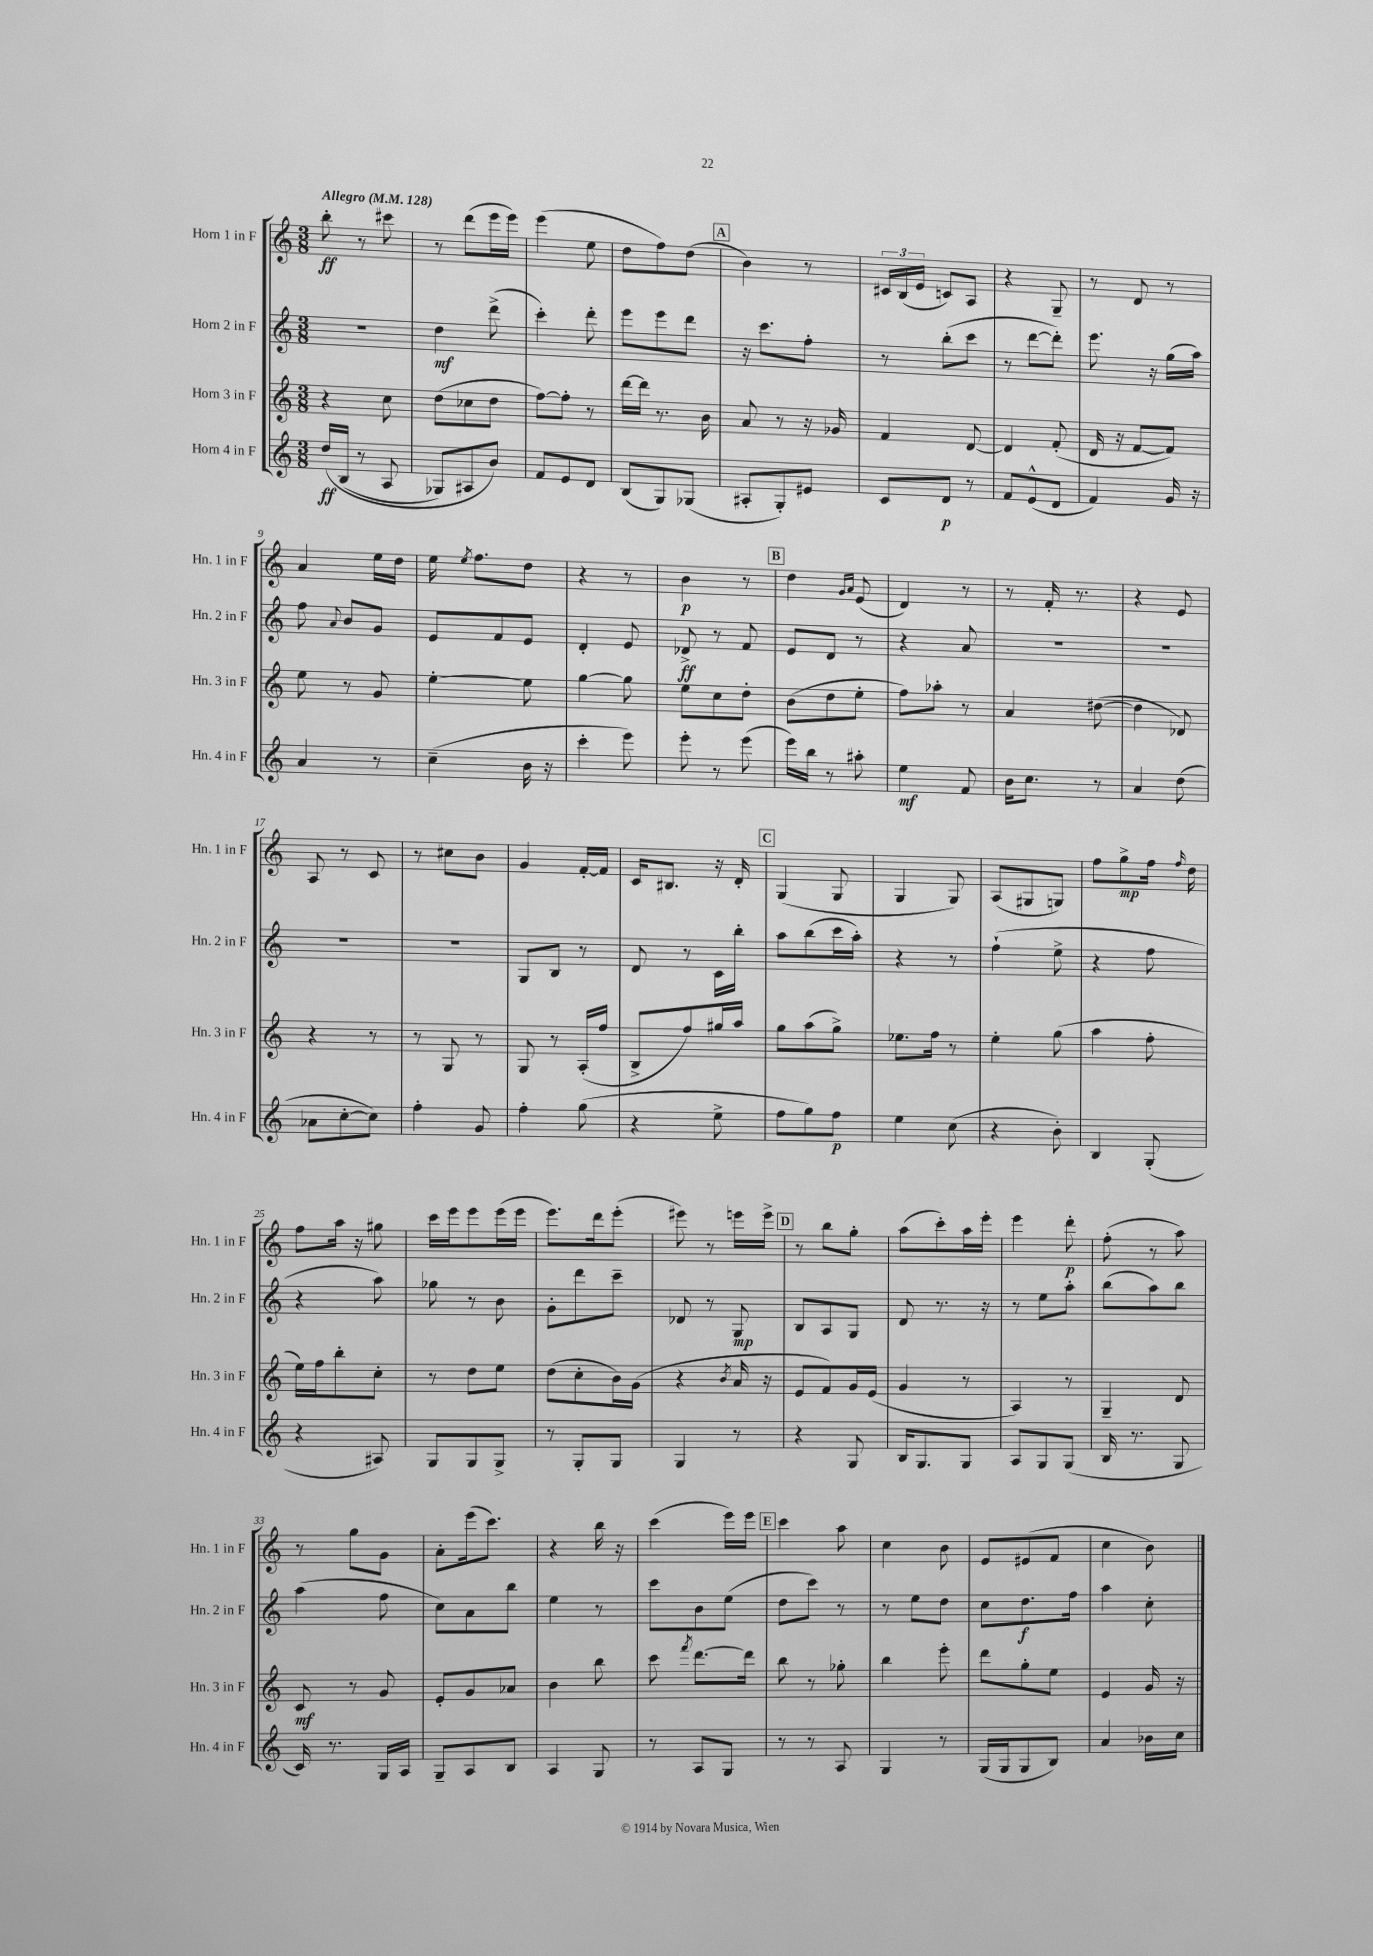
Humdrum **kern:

**kern	**dynam	**kern	**dynam	**kern	**dynam	**kern	**dynam
*part4	*part4	*part3	*part3	*part2	*part2	*part1	*part1
*staff4	*staff4	*staff3	*staff3	*staff2	*staff2	*staff1	*staff1
*I"Horn 4 in F	*	*I"Horn 3 in F	*	*I"Horn 2 in F	*	*I"Horn 1 in F	*
*I'Hn. 4 in F	*	*I'Hn. 3 in F	*	*I'Hn. 2 in F	*	*I'Hn. 1 in F	*
*clefG2	*	*clefG2	*	*clefG2	*	*clefG2	*
*k[]	*	*k[]	*	*k[]	*	*k[]	*
*M3/8	*	*M3/8	*	*M3/8	*	*M3/8	*
*MM128	*	*MM128	*	*MM128	*	*MM128	*
=1	=1	=1	=1	=1	=1	=1	=1
!	!	!	!	!	!	!LO:TX:a:B:t=Allegro	!
(16dd/LL	ff	4r	.	4.r	.	8bb'\	ff
(16B/JJ	.	.	.	.	.	.	.
8r	.	.	.	.	.	8r	.
8A/	.	8cc\	.	.	.	8ccc#X\	.
=2	=2	=2	=2	=2	=2	=2	=2
8G-X/L)	.	(8dd\L	.	4dd\	mf	8r	.
8A#X/	.	8cc-X\	.	.	.	(8ddd\L	.
8b/J)	.	8dd\J	.	(8ddd^\	.	16eee\L	.
.	.	.	.	.	.	16eee\JJ)	.
=3	=3	=3	=3	=3	=3	=3	=3
8f/L	.	[8ff\L)	.	4ccc'\)	.	(4eee\	.
8e/	.	8ff'\J]	.	.	.	.	.
8d/J	.	8r	.	8ddd'\	.	8ee\	.
=4	=4	=4	=4	=4	=4	=4	=4
(8B/L	.	[16ddd\LL	.	8eee\L	.	8dd\L	.
.	.	16ddd\JJ]	.	.	.	.	.
8G/)	.	8.r	.	8eee\	.	8ff\)	.
(8G-X/J	.	.	.	8ddd\J	.	(8dd\J	.
.	.	16b\	.	.	.	.	.
!!LO:REH:place=s1:t=A
=5	=5	=5	=5	=5	=5	=5	=5
8A#X'/L	.	8a/	.	16r	.	4b\)	.
.	.	.	.	8.ccc\L	.	.	.
8G'/)	.	8r	.	.	.	.	.
8e#X/J	.	16r	.	8ff'\J	.	8r	.
.	.	16g-X/	.	.	.	.	.
=6	=6	=6	=6	=6	=6	=6	=6
8c/L	.	4f/	.	8r	.	24c#X/LL	.
.	.	.	.	.	.	(24B/	.
.	.	.	.	.	.	24e/JJ	.
8d/J	p	.	.	(8bb'\L	.	8cn/L)	.
8r	.	[8d/	.	8ccc\J	.	8A/J	.
=7	=7	=7	=7	=7	=7	=7	=7
8f/L	.	4d/]	.	8r	.	4r	.
(8e^^/	.	.	.	[8ddd\L	.	.	.
8d/J	.	(8f'/	.	8ddd'\J])	.	8G~/	.
=8	=8	=8	=8	=8	=8	=8	=8
4f/)	.	16d/	.	8.eee\	.	8r	.
.	.	16r	.	.	.	.	.
.	.	[8f/L	.	.	.	8d/	.
.	.	.	.	16r	.	.	.
16g/	.	8f/J])	.	(16gg\LL	.	8r	.
16r	.	.	.	16aa\JJ)	.	.	.
!!LO:LB:g=z
=9	=9	=9	=9	=9	=9	=9	=9
4a/	.	8ee\	.	8ff\	.	4a/	.
.	.	.	.	8qqa/	.	.	.
.	.	8r	.	8b/L	.	.	.
8r	.	8g/	.	8g/J	.	16ee\LL	.
.	.	.	.	.	.	16dd\JJ	.
=10	=10	=10	=10	=10	=10	=10	=10
(4cc~\	.	[4ee'\	.	8e/L	.	16ee\	.
.	.	.	.	.	.	8qee/	.
.	.	.	.	.	.	8.ff\L	.
.	.	.	.	8f/	.	.	.
16b\	.	8ee\]	.	8e/J	.	8dd\J	.
16r	.	.	.	.	.	.	.
=11	=11	=11	=11	=11	=11	=11	=11
4ccc'\	.	[4gg\	.	4d'/	.	4r	.
8eee\)	.	8gg\]	.	8e/	.	8r	.
=12	=12	=12	=12	=12	=12	=12	=12
8eee'\	.	8ee\L	.	8d-X^/	ff	4b\	p
8r	.	8cc\	.	8r	.	.	.
(8eee\	.	8dd'\J	.	8f/	.	8r	.
!!LO:REH:place=s1:t=B
=13	=13	=13	=13	=13	=13	=13	=13
16eee\LL)	.	(8b\L	.	8e/L	.	4dd\	.
16bb\JJ	.	.	.	.	.	.	.
8r	.	8dd\	.	8d/J	.	.	.
.	.	.	.	.	.	16qqg/LL	.
.	.	.	.	.	.	16qqa/JJ	.
8aa#X'\	.	8ee'\J	.	8r	.	(8e/	.
=14	=14	=14	=14	=14	=14	=14	=14
4ee\	mf	8ff\L)	.	4r	.	4d/)	.
.	.	8aa-X'\J	.	.	.	.	.
8f/	.	8r	.	8a/	.	8r	.
=15	=15	=15	=15	=15	=15	=15	=15
16b\KL	.	4a/	.	4.r	.	8r	.
8.cc\J	.	.	.	.	.	.	.
.	.	.	.	.	.	16f'/	.
.	.	.	.	.	.	8.r	.
8r	.	([8dd#X\	.	.	.	.	.
=16	=16	=16	=16	=16	=16	=16	=16
4a/	.	4dd#\]	.	4.r	.	4r	.
(8dd\	.	8d-X/)	.	.	.	8e/	.
!!LO:LB:g=z
=17	=17	=17	=17	=17	=17	=17	=17
8a-X\L	.	4r	.	4.r	.	8A/	.
[8cc'\	.	.	.	.	.	8r	.
8cc\J])	.	8r	.	.	.	8c/	.
=18	=18	=18	=18	=18	=18	=18	=18
4ff'\	.	8r	.	4.r	.	8r	.
.	.	8G/	.	.	.	8cc#X\L	.
8g/	.	8r	.	.	.	8b\J	.
=19	=19	=19	=19	=19	=19	=19	=19
4ff'\	.	8G/	.	8G/L	.	4g/	.
.	.	8r	.	8B/J	.	.	.
(8gg\	.	(16A'/LL	.	8r	.	[16f'/LL	.
.	.	16ff/JJ	.	.	.	16f/JJ]	.
=20	=20	=20	=20	=20	=20	=20	=20
4r	.	8B^/L	.	8d/	.	16c/KL	.
.	.	.	.	.	.	8.B#X/J	.
.	.	8ff/)	.	8r	.	.	.
8ee^\	.	16gg#X/L	.	16c\LL	.	16r	.
.	.	16aa/JJ	.	16bb'\JJ	.	16d'/	.
!!LO:REH:place=s1:t=C
=21	=21	=21	=21	=21	=21	=21	=21
8ff\L	.	8gg\L	.	8aa\L	.	(4G/	.
8gg\)	.	(8aa\	.	(8bb\	.	.	.
8ff\J	p	8gg^\J)	.	16ccc\L	.	8G/	.
.	.	.	.	16aa'\JJ)	.	.	.
=22	=22	=22	=22	=22	=22	=22	=22
4ee\	.	8.ee-X\L	.	4r	.	4G/	.
.	.	16ff\Jk	.	.	.	.	.
(8cc\	.	8r	.	8r	.	8G/)	.
=23	=23	=23	=23	=23	=23	=23	=23
4r	.	4ee'\	.	(4ff`\	.	(8A/L	.
.	.	.	.	.	.	8G#X/	.
8b'\)	.	(8gg\	.	8ee^\	.	8Gn/J)	.
=24	=24	=24	=24	=24	=24	=24	=24
4B/	.	4aa\	.	4r	.	8ff\L	.
.	.	.	.	.	.	8gg^\	mp
(8G'/	.	8ff'\	.	8ff\	.	16ff\Jk	.
.	.	.	.	.	.	16qqff/	.
.	.	.	.	.	.	16dd\	.
!!LO:LB:g=z
=25	=25	=25	=25	=25	=25	=25	=25
4r	.	16ee\LL)	.	4r	.	8ff\L	.
.	.	16ff\J	.	.	.	.	.
.	.	8bb'\	.	.	.	16aa\Jk	.
.	.	.	.	.	.	16r	.
8A#X/)	.	8cc'\J	.	8aa\)	.	8gg#X\	.
=26	=26	=26	=26	=26	=26	=26	=26
8G/L	.	8r	.	8gg-X\	.	16ccc\LL	.
.	.	.	.	.	.	16eee\J	.
8G/	.	8dd\L	.	8r	.	8eee\	.
8G^/J	.	8ee\J	.	8b\	.	(16eee\L	.
.	.	.	.	.	.	16eee\JJ	.
=27	=27	=27	=27	=27	=27	=27	=27
8r	.	(8dd\L	.	8g'\L	.	8.eee\L)	.
8G'/L	.	8cc'\	.	8ddd\	.	.	.
.	.	.	.	.	.	16ddd\k	.
8G/J	.	16b\L)	.	8ccc~\J	.	(8eee'\J	.
.	.	(16g\JJ	.	.	.	.	.
=28	=28	=28	=28	=28	=28	=28	=28
4G/	.	4r	.	8d-X/	.	8eee#X\)	.
.	.	.	.	8r	.	8r	.
.	.	8qb/	.	.	.	.	.
8r	.	16a/	.	8G/	mp	16eeen\LL	.
.	.	16r	.	.	.	16eee^\JJ	.
!!LO:REH:place=s1:t=D
=29	=29	=29	=29	=29	=29	=29	=29
4r	.	8e/L	.	8B/L	.	8r	.
.	.	8f/)	.	8A/	.	8bb\L	.
8G/	.	16g/L	.	8G/J	.	8gg'\J	.
.	.	(16e/JJ	.	.	.	.	.
=30	=30	=30	=30	=30	=30	=30	=30
16B/KL	.	4g/	.	8d/	.	(8aa\L	.
8.G/	.	.	.	.	.	.	.
.	.	.	.	8.r	.	8ccc'\)	.
8G/J	.	8r	.	.	.	16aa\L	.
.	.	.	.	16r	.	16eee'\JJ	.
=31	=31	=31	=31	=31	=31	=31	=31
8A/L	.	4A/)	.	8r	.	4eee\	.
8G/	.	.	.	8ee\L	.	.	.
(8G/J	.	8r	.	8aa'\J	.	8ddd'\	p
=32	=32	=32	=32	=32	=32	=32	=32
16B/	.	4G~/	.	(8bb\L	.	(8ff'\	.
8.r	.	.	.	.	.	.	.
.	.	.	.	8aa\)	.	8r	.
8G/	.	8d/	.	8bb\J	.	8aa\)	.
!!LO:LB:g=z
=33	=33	=33	=33	=33	=33	=33	=33
16c/)	.	8c/	mf	(4aa\	.	8r	.
8.r	.	.	.	.	.	.	.
.	.	8r	.	.	.	8gg\L	.
16G/LL	.	8g/	.	8ff\	.	8g\J	.
16A/JJ	.	.	.	.	.	.	.
=34	=34	=34	=34	=34	=34	=34	=34
8G~/L	.	8e'/L	.	8cc\L)	.	8a'\L	.
8A/	.	8g/	.	8a\	.	(16eee\k	.
.	.	.	.	.	.	8.ccc\J)	.
8B/J	.	8a-X/J	.	8bb\J	.	.	.
=35	=35	=35	=35	=35	=35	=35	=35
4A/	.	4b\	.	4ee\	.	4r	.
8G/	.	8bb\	.	8r	.	16bb\	.
.	.	.	.	.	.	16r	.
=36	=36	=36	=36	=36	=36	=36	=36
8r	.	8ccc\	.	8ccc\L	.	(4ccc\	.
.	.	8qfff/	.	.	.	.	.
8A/L	.	[8.ddd\L	.	8b\	.	.	.
8G/J	.	.	.	(8ee\J	.	16eee\LL)	.
.	.	16ddd\Jk]	.	.	.	16eee\JJ	.
!!LO:REH:place=s1:t=E
=37	=37	=37	=37	=37	=37	=37	=37
8r	.	8bb\	.	8dd\L	.	4ccc\	.
8r	.	8r	.	8ccc\J)	.	.	.
8A/	.	8gg-X'\	.	8r	.	8aa\	.
=38	=38	=38	=38	=38	=38	=38	=38
4G/	.	4bb\	.	8r	.	4cc\	.
.	.	.	.	8ee\L	.	.	.
8r	.	8eee'\	.	8dd\J	.	8b\	.
=39	=39	=39	=39	=39	=39	=39	=39
(16G/LL	.	8ddd\L	.	8cc\L	.	8e/L	.
16G/J	.	.	.	.	.	.	.
8G/	.	8gg'\	.	8.dd\	f	(8e#X/	.
8B/J)	.	8ee\J	.	.	.	8f/J	.
.	.	.	.	16ff\Jk	.	.	.
=40	=40	=40	=40	=40	=40	=40	=40
4a/	.	4e/	.	4aa\	.	4cc\	.
16b-X\LL	.	16g/	.	8cc'\	.	8b\)	.
16cc\JJ	.	16r	.	.	.	.	.
==	==	==	==	==	==	==	==
*-	*-	*-	*-	*-	*-	*-	*-
